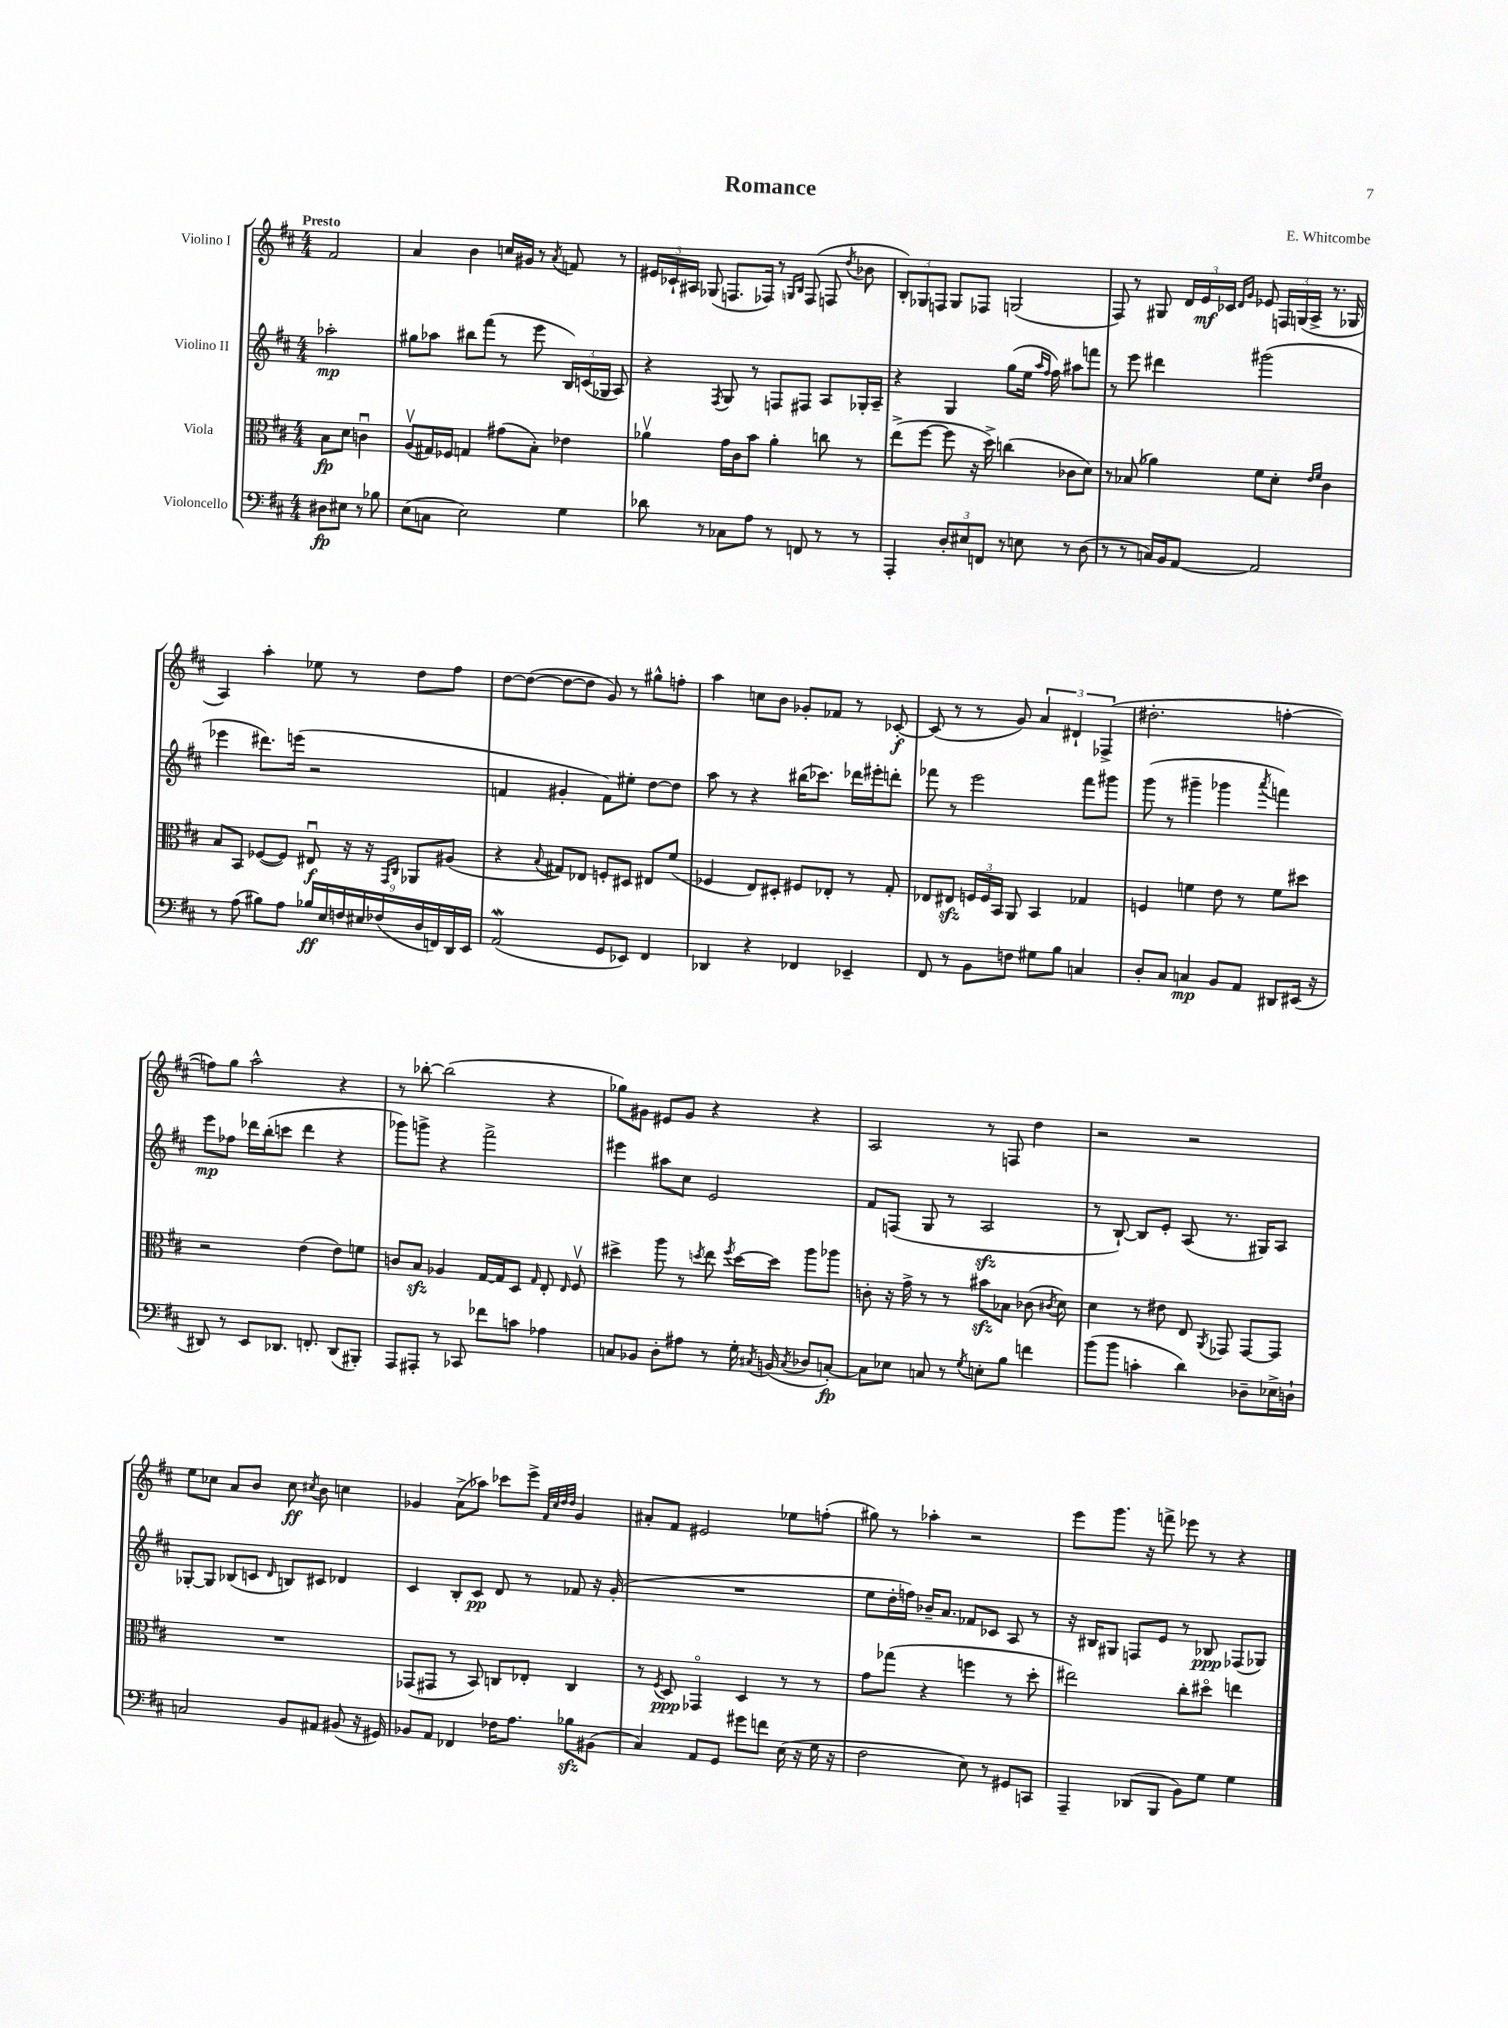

**kern	**kern	**kern	**kern
*staff4	*staff3	*staff2	*staff1
*clefF4	*clefC3	*clefG2	*clefG2
*k[f#c#]	*k[f#c#]	*k[f#c#]	*k[f#c#]
*M4/4	*M4/4	*M4/4	*M4/4
8D#\L	8B\L	2aa-'\	2f#/
8E#\J	8d\J	.	.
8r	4cu\	.	.
8B-\	.	.	.
=	=	=	=
(8E\L	(8Av/L	8gg#\L	4a/
8C\J	16G#/L)	8aa-\J	.
.	16F-/JJ	.	.
2E\)	4G/	8bb#\L	4b\
.	.	(8fff#\J	.
.	(8g#\L	8r	16cc/LL
.	.	.	16g#/JJ
.	8B'\J)	8eee\	8r
.	.	.	8qa/
4G\	4e-\	24B/LL)	8f/
.	.	(24c/	.
.	.	24G-/JJ	.
.	.	8A/)	8r
=	=	=	=
8d-\	4a-v\	4r	24e#/LL
.	.	.	24c-`/
.	.	.	24A#/JJ
8r	.	.	(8G-/
.	.	8qF#/	.
8C-\L	16g\LL	8G/	8.F/L
.	16c#\J	.	.
8A\J	8b\J	8r	.
.	.	.	16F-/Jk)
8r	4a-'\	8F/L	8r
.	.	.	16qqG/LL
.	.	.	16qqB/JJ
8FF/	.	8F#/J	(8F-/
8r	8cc\	8A/L	8F/
.	.	.	8qdd/
8r	8r	16G-'/L	8b-\
.	.	16A~/JJ	.
=	=	=	=
4AAA'/	(8ee^\L	4r	12B'/L)
.	.	.	12G-/
.	[8ff#\J	.	.
.	.	.	12F/J
12D'/L	8ff#\]	4G/	8G-/L
12E#/	.	.	.
.	16r	.	8F-/J
12FF/J	.	.	.
.	16dd^\)	.	.
8r	(4cc\	(8gg\L	(2G/
8E\	.	16ee\Jk	.
.	.	16qqaa/LL	.
.	.	16qqff#/JJ	.
.	.	16ff#\)	.
8r	8c-\L	8aa#\L	.
(8D\	8d\J)	8fff\J	.
=	=	=	=
8r	8r	8r	8F#/)
8r	(8B-/	8eee\	8r
16C/LL)	4a-\)	4ddd#\	8G#/
16BB/J	.	.	.
[8AA/J	.	.	24d/LL
.	.	.	24e/
.	.	.	24c-/JJ
.	.	.	16qqd/LL
.	.	.	16qqg/JJ
2AA/]	8f#\L	(2ggg#\	8e-/
.	8d'\J	.	24F/LL
.	.	.	(24G/
.	.	.	24A^/JJ
.	16qqe/LL	.	.
.	16qqf#/JJ	.	.
.	4c#\	.	8.r
.	.	.	16G-/
=	=	=	=
8r	8B/L	4eee-\	4A/)
(8A\	8BB/J	.	.
8B#\L)	([8F-/L	8.ddd#\L)	4aa'\
8A\J	8F-/]J)	.	.
.	.	(16eee\Jk	.
18B-/LL	8E#u/	2r	8ee-\
18E/	.	.	.
18F/	.	.	.
.	16r	.	8r
18E#/	.	.	.
.	16r	.	.
(18F-/	.	.	.
.	16qqGG/LL	.	.
.	16qqC#/JJ	.	.
.	8AA-/L	.	8dd\L
18D/	.	.	.
18FF/)	.	.	.
.	(8A#/J	.	8ff#\J
18DD/	.	.	.
18EE/JJ	.	.	.
=	=	=	=
(2AA/	4r	4f/	[8dd\L
.	.	.	(8dd\_J
.	8qqB/	.	.
.	8G#/L)	4g#'/	8dd\_L
.	8E-/J	.	8dd\]J
8GG/L	8F'/L	8f\L)	8g/)
8EE-/J)	8D#/J	8ee#'\J	8r
4FF#/	8E#/L	[8dd\L	8gg#^^\L
.	(8f#/J	8dd\]J	8ff'\J
=	=	=	=
4DD-/	4F-/	8aa\	4aa\
.	.	8r	.
4r	8E/L)	4r	8cc\L
.	8D#'/J	.	8b\J
4FF-/	8F#/L	(16bb#\LK	8g-'/L
.	.	8.ccc-\J)	.
.	8E-'/J	.	8f-/J
4EE-~/	8r	16ddd-\LL	8r
.	.	16eee#'\J	.
.	8G'/	8ddd'\J	[8c-'/
=	=	=	=
8FF#/	8E-/L	8fff-\	(8c-/]
8r	8E#/J	8r	8r
8BB\L	24F/LL	2eee\	8r
.	24F/	.	.
.	24BB/JJ	.	.
8F\J	8AA/	.	8g/)
8G#\L	4BB/	.	6a/
8B\J	.	.	.
.	.	.	6d#`/
4C/	4G-/	8fff-\L	.
.	.	.	(6F-^/
.	.	8ggg#\J	.
=	=	=	=
8D'/L	4F/	(8ggg\	2.dd#'\
8C#/J	.	8r	.
4C/	4f\	4ggg#~\	.
8BB/L	8e\	4ggg-\	.
8AA/J	8r	.	.
.	.	8qaaa/	.
8DD#/L	8f\L	4fff\)	[4ff'\
(16EE#/Jk	8dd#\J	.	.
16r	.	.	.
=	=	=	=
8DD#/)	2r	8eee\L	8ff\]L)
8r	.	8ff-\J	8gg\J
8EE/L	.	16ddd-\LL	2aa^^\
.	.	(16bb'\J	.
8.DD-/J	.	8ccc\J	.
.	(4e\	4ddd-\	.
8.FF'/	.	.	.
(8DD-/L	8e\L)	4r	4r
8BBB#'/J)	8f\J	.	.
=	=	=	=
8AAA/L	8c/L	8ggg-\L)	8r
8AAA#'/J	8B/J	8ggg^\J	[8bb-'\
8r	4A-/	4r	(2bb-\]
8CC-/	.	.	.
8f-\L	[16G/LL	2fff#^\	.
.	16G/]J	.	.
8c\J	8D/J	.	.
.	16qqG/	.	.
4A-\	8E'/	.	4r
.	16qqE/	.	.
.	8F#v/	.	.
=	=	=	=
8C/L	4dd#^\	4eee#\	8gg-\L)
8BB-/J	.	.	8g#\J
8D'\L	8aa\	8aa#\L	8e#/L
8A#\J	8r	8cc#\J	8g#/J
.	8qdd/	.	.
8r	8ee\	2e/	4r
.	8qff#/	.	.
16G'\	[16dd\LL	.	.
8qC#/	.	.	.
(16BB/	16dd\]JJ	.	.
8qC#/	.	.	.
8D-/L	8aa\L	.	4r
[8C'/J)	8aa-\J	.	.
=	=	=	=
8C\]L	8c'\	8f#/L	2A/
8E-\J	16r	(8F/J	.
.	16g^\	.	.
8C/	8r	8G/	.
8r	8r	8r	.
8qG/	.	.	.
8E'\L	8b#\L	2A/	8r
8B\J	8B-\J	.	8F/
4f\	(8c-\	.	4dd\
.	8qc#/	.	.
.	8d\)	.	.
=	=	=	=
(8b\L	4d\	8r	2r
8b\J	.	[8B`/)	.
4c'\	8r	8B/]L	.
.	8e#\	8e'/J	.
4d\)	8E/	(8A/	2r
.	8qAA/	.	.
.	8GG-/	8.r	.
8D-~\L	[8GG-/L	.	.
.	.	16G#/LK)	.
16E-^\L	8GG-/]J	8A/J	.
16D`\JJ	.	.	.
=	=	=	=
2C/	1r	[8G-'/L	8ee\L
.	.	8G-/]J	8cc-\J
.	.	(8B-/L	8a/L
.	.	8c/J	8b/J
.	.	16qqd/	.
8BB/L	.	8B/L)	8cc-\
.	.	.	8qcc#/
8AA#/J	.	8c#/J	8b\
(8BB#/	.	4d-/	4cc\
16r	.	.	.
16GG#/)	.	.	.
=	=	=	=
8BB-/L	(8GG-/L	4c#/	4g-/
8AA/J	8GG#/J	.	.
4FF-/	8r	8B'/L	(8a^\L
.	8BB/)	8c#/J	8aa-\J)
16F-\LK	8C/L	8d/	8ccc-\L
8.A\J	.	.	.
.	8E-'/J	8r	8eee^\J
.	.	.	32qqf#/LLL
.	.	.	32qqcc#/
.	.	.	32qqdd/
.	.	.	32qqdd/JJJ
8B-\L	4C/	8f-/	4g-/
(8BB#\J	.	16r	.
.	.	(16g'/	.
=	=	=	=
4C#/)	8r	1r	8a#'/L
.	8qF#/	.	.
.	8D/	.	8f#/J
8AA/L	4GG-o/	.	2e#/
8GG/J	.	.	.
8g#\L	4D/	.	.
8f\J	.	.	.
(16E\	8r	.	8ee-\L
16r	.	.	.
16G\	8r	.	(8ff'\J
16r	.	.	.
=	=	=	=
2F#\	8g\L	8ee\L	8gg#\)
.	(8gg-\J	16dd'\L	8r
.	.	16ff\JJ)	.
.	4r	16b-~/LK	4aa-'\
.	.	8.a/J	.
8E\)	4ff\	8f-/L	2r
8r	.	8c-/J	.
8GG#/L	8r	8A/	.
8CC/J	8dd'\	8r	.
=	=	=	=
4AAA~/	2ee#\)	16r	8eee\L
.	.	16B#/LK	.
.	.	8G#/J	8.ggg\J
(8DD-/L	.	8F/L	.
.	.	.	16r
8BBB/J	.	8e/J	8fff^\
8BB\L)	8cc#'\L	8r	8eee-\
8G\J	8dd#o\J	8B-/	8r
4G\	4ee\	(8F-/L	4r
.	.	8G-/J)	.
==	==	==	==
*-	*-	*-	*-
